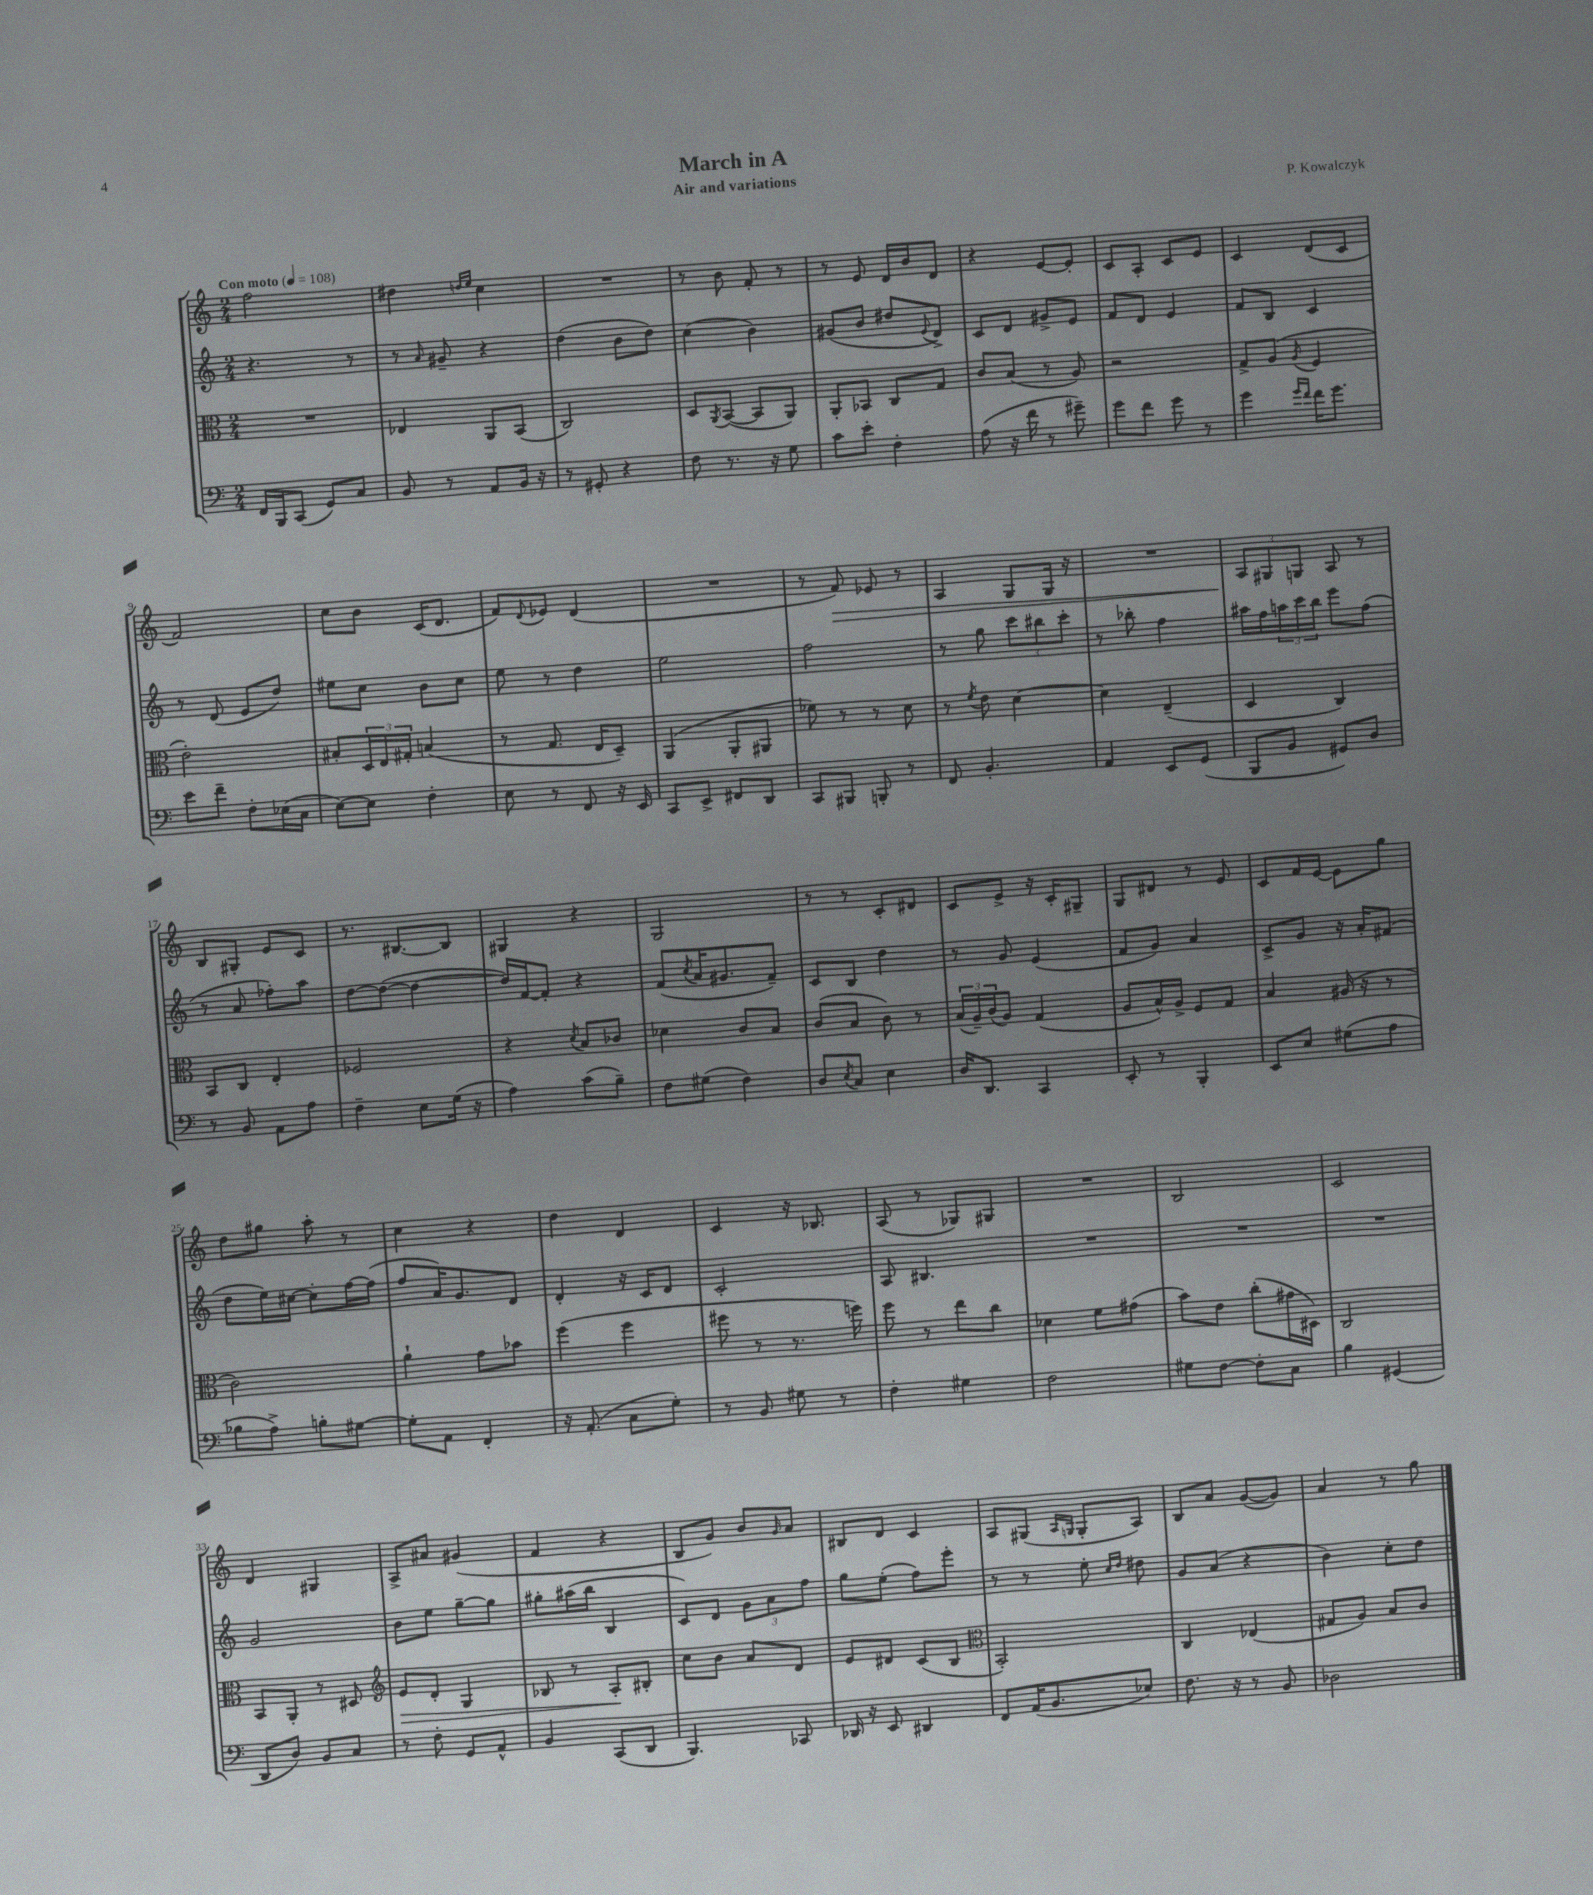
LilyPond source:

\header { title = "March in A" composer = "P. Kowalczyk" subtitle = "Air and variations" }
<<
\new StaffGroup <<
\new Staff = "s0" {
    \clef treble \key c \major \numericTimeSignature \time 2/4 \tempo "Con moto" 4 = 108
    f''2 |
    dis''4 \grace { d''16 e''16 } c''4 |
    R2 |
    r8 b'8 f'8-. r8 |
    r8 e'8 d'16 b'16 d'8 |
    r4 e'8~ e'8-. |
    c'8 a8-. c'8 e'8 |
    c'4 d'8( c'8 |
    f'2) |
    c''8 b'8 c'16( d'8. |
    f'8) \appoggiatura { d'8 } ees'8 d'4( |
    R2 |
    r8 f'8\>) ees'8 r8 |
    a4 g8 g16 r16 |
    R2 |
    \tuplet 3/2 { a8\! gis8 g8 } a8 r8 |
    b8 gis8-. e'8 c'8 |
    r8. bis8.~ bis8 |
    gis4 r4 |
    g2 |
    r8 r8 c'8-. dis'8 |
    c'8 e'8-> r16 c'16-. gis8-- |
    g8 dis'8 r8 e'8 |
    c'8 f'16 e'16~ e'8 g''8 |
    d''8 gis''8 a''8-. r8 |
    c''4 r4 |
    d''4 d'4 |
    c'4 r16 bes8. |
    a8( r8 ges8) gis8 |
    R2 |
    b2 |
    c'2 |
    d'4 gis4 |
    a8-> ais'8 gis'4( |
    f'4 r4 |
    b8 g'8) b'8 \grace { g'16 } a'8 |
    bis8 d'8 c'4 |
    a8 gis8( \grace { a16 g16 } g8-. a8) |
    b8 a'8 g'8~( g'8) |
    a'4 r8 g''8 \bar "|." |
}
\new Staff = "s1" {
    \clef treble \key c \major \numericTimeSignature \time 2/4
    r4. r8 |
    r8 \grace { a'16 } gis'8-- r4 |
    d''4( b'8 d''8) |
    c''4( b'4) |
    gis'8( b'8 dis''8 \appoggiatura { e'8 } d'8->) |
    c'8 d'8 gis'8-> e'8 |
    f'8 d'8 e'4 |
    f'8 b8 c'4 |
    r8 d'8( e'8 d''8) |
    eis''8 c''8 b'8 c''8 |
    e''8 r8 d''4 |
    e''2 |
    f''2 |
    r8 g''8 \tuplet 3/2 { c'''8 bis''8 c'''8-. } |
    r8 bes''8-. f''4 |
    ais''16 f''16 \tuplet 3/2 { a''16 c'''16 b''16 } e'''8 f''8( |
    r8 a'8 fes''8-.) a''8 |
    d''8~ d''8~( d''4~ |
    d''16) f'16~ f'8-. r4 |
    f'8( \acciaccatura { c''8 } a'16 gis'8. f'8--) |
    c'8 b8 d''4 |
    r8 g'8 e'4( |
    f'8 g'8) a'4 |
    c'8-> g'8 r16 a'16-. fis'8( |
    d''8 e''16) cis''16~ cis''8-. f''16~ f''16( |
    f''8 a'16) g'8. d'8 |
    d'4-. r16 c'16 d'8 |
    c'2-. |
    a8 bis4. |
    R2 |
    R2 |
    R2 |
    g'2 |
    b'8 e''8 g''8~-- g''8 |
    gis''8-. ais''16( b''16 b4 |
    c'8) d'8 \tuplet 3/2 { g'8 a'8 f''8 } |
    g''8 e''8-.( f''8) e'''8-. |
    r8 r8 e''8-. \grace { c''16 d''16 } dis''8 |
    g'8 a'8( r4 |
    b'4) c''8-. d''8 \bar "|." |
}
\new Staff = "s2" {
    \clef alto \key c \major \numericTimeSignature \time 2/4
    R2 |
    ees4 a,8 b,8( |
    c2) |
    d8 \acciaccatura { a,8 } b,8~( b,8 a,8) |
    a,8-. bes,8 c8 g8 |
    c'8 b8( r8 a8) |
    r2 |
    g8-> a8( \acciaccatura { a8 } f4 |
    e'2-.) |
    bis8-. \tuplet 3/2 { d16 e16 gis16-. } b4( |
    r8 g8. e16 d8--) |
    a,4( a,8-. ais,8 |
    fes'8) r8 r8 d'8 |
    r8 \acciaccatura { f'8 } e'8 d'4~ |
    d'4 e4--( |
    d4 c4) |
    b,8 c8 e4-. |
    fes2 |
    r4 \acciaccatura { d'8 } b8 ces'8 |
    des'4 c'8 b8 |
    c'8( b8 c'8) r8 |
    \tuplet 3/2 { b16( a16--) c'16( } a8) g4( |
    a8 b16-^) a16-> f8 g8 |
    b4 ais16( r16 r8 |
    c'2) |
    a'4-! g'8 bes'8 |
    f''4( f''4 |
    fis''8 r8 r8. f''16) |
    f''8 r8 e''8 c''8 |
    des'4 f'8 gis'8( |
    b'8) e'8 c''8-.( gis'16 dis16) |
    c2 |
    b,8 a,8-. r8 dis8 |
    \clef treble e'8\> d'8-. g4 |
    bes8 r8 a8-.\! bis8-. |
    c''8 b'8 a'8 d'8 |
    e'8 dis'8 c'8( b8 |
    \clef alto b,2-.) |
    c4 ees4( |
    gis8 a8) b8 c'8 \bar "|." |
}
\new Staff = "s3" {
    \clef bass \key c \major \numericTimeSignature \time 2/4
    f,16 b,,16 c,8( g,8) c8 |
    b,8 r8 a,8 b,16 r16 |
    r8 gis,8-. r4 |
    f8 r8. r16 g8 |
    c'8 e'8-. f4-. |
    a8( r16 f'16 r8 gis'8--) |
    g'8 f'8 g'8 r8 |
    g'4 \grace { g'16 f'16 } f'16 g'8. |
    e'8 f'8-- f8-. ees16( c16 |
    e8~) e8 f4-. |
    e8 r8 f,8 r16 e,16 |
    c,8 e,8-> fis,8 d,8 |
    c,8 bis,,8 b,,8-. r8 |
    f,8 b,4.-. |
    a,4 e,8 g,8( |
    b,,8 b,8 gis,8) d8 |
    r8 b,8 a,8 a8 |
    f4-- e8 g16( r16 |
    a4) c'8( b8--) |
    f8 gis8( f4) |
    d8 \acciaccatura { e8 } c8 e4 |
    d16 d,8. c,4 |
    e,8-. r8 b,,4-. |
    e,8 e8 gis8( a8 |
    bes8 a8->) b8-. gis8~ |
    gis8-. a,8 f,4-. |
    r16 a,8.-.( c8 g8-.) |
    r8 b,8 gis8 r8 |
    f4-. gis4 |
    f2 |
    gis8 f8~ f8-. c8 |
    b4 gis,4( |
    d,8 d8) b,8 c8 |
    r8 f8-. g,8 a,8-^ |
    b,4 c,8( d,8 |
    b,,4.) ces,8 |
    des,16 r16 e,8 dis,4 |
    f,8 a,16( b,8. ees8) |
    f8. r16 r8 b,8 |
    des2 \bar "|." |
}
>>
>>
